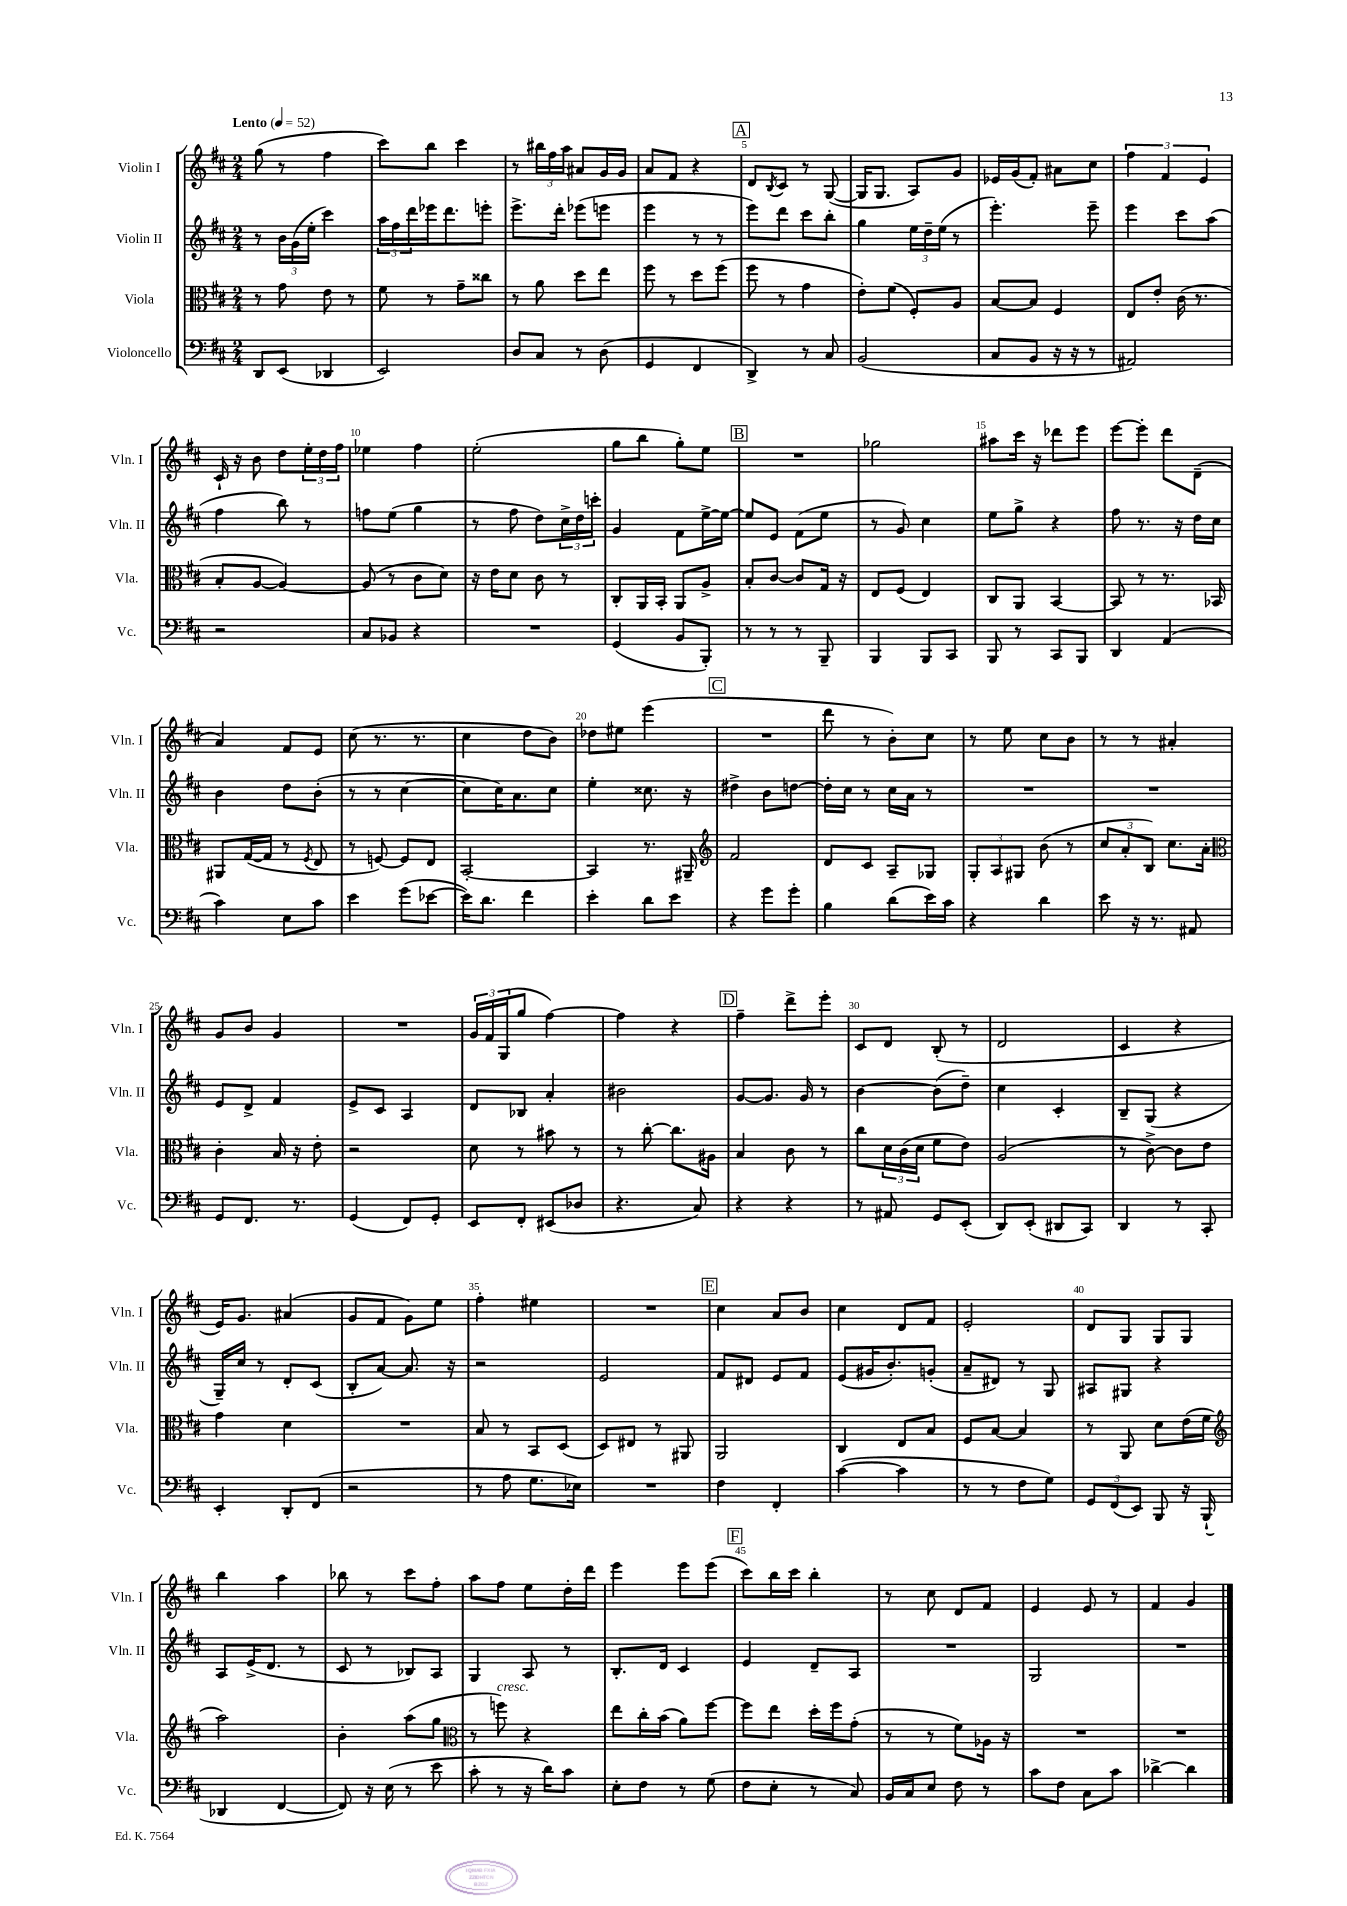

**kern	**kern	**kern	**kern
*staff4	*staff3	*staff2	*staff1
*clefF4	*clefC3	*clefG2	*clefG2
*k[f#c#]	*k[f#c#]	*k[f#c#]	*k[f#c#]
*M2/4	*M2/4	*M2/4	*M2/4
*MM52	*MM52	*MM52	*MM52
8DD	8r	8r	(8gg
(8EE	8g	24b	8r
.	.	(24g	.
.	.	24ee'	.
4DD-	8e	4ccc#)	4ff#
.	8r	.	.
=	=	=	=
2EE)	8f#	24aa	8ccc#)
.	.	24ff#	.
.	.	24ddd	.
.	8r	16eee-	8bb
.	.	8.ddd	.
.	8g~	.	4ccc#
.	8cc##	8eee'	.
=	=	=	=
8D	8r	8.eee^	8r
8C#	8a	.	24bb#
.	.	.	24ff#
.	.	16ddd'	.
.	.	.	24aa
8r	8dd	(8eee-	8a#
(8D	8ee	8eee	16g
.	.	.	16g
=	=	=	=
4GG	8ff#	4eee	8a
.	8r	.	8f#
4FF#	8dd	8r	4r
.	(8ff#	8r	.
=	=	=	=
4DD^)	8ff#	8eee)	8d
.	.	.	8qB
.	8r	8ddd	8c#
8r	4g	8ccc#	8r
8C#	.	8bb'	([8G
=	=	=	=
(2BB	8e')	4gg	16G]
.	.	.	8.G
.	(8f#	.	.
.	8F#')	24ee	8A)
.	.	24dd~	.
.	.	(24ee	.
.	8A	8r	8g
=	=	=	=
8C#	[8B	4.eee')	16e-
.	.	.	(16g
8BB	8B]	.	8f#')
16r	4F#	.	8a#
16r	.	.	.
8r	.	8eee~	8cc#
=	=	=	=
2AA#)	8E	4eee	6ff#
.	8e'	.	.
.	.	.	6f#
.	(16c#	8ccc#	.
.	8.r	.	.
.	.	.	6e
.	.	(8aa	.
=	=	=	=
2r	8B'	4ff#	16c#`
.	.	.	16r
.	[8A	.	8b
.	4A_)	8bb)	8dd
.	.	8r	24ee'
.	.	.	24dd
.	.	.	24ff#
=	=	=	=
8C#	(8A]	8ff	4ee-
8BB-	8r	(8ee	.
4r	8c#	4gg	4ff#
.	8d)	.	.
=	=	=	=
2r	16r	8r	(2ee'
.	16e	.	.
.	8d	8ff#	.
.	8c#	8dd)	.
.	8r	24cc#^	.
.	.	24dd	.
.	.	24ccc'	.
=	=	=	=
(4GG	8C#'	4g	8gg
.	16AA	.	8bb
.	16BB'	.	.
8BB	8AA	8f#	8gg')
8BBB')	8A^	[16ee^	8ee
.	.	16ee_	.
=	=	=	=
8r	8B'	8ee]	2r
8r	[8c#	8e	.
8r	8c#]	(8f#	.
8BBB~	16G	8ee	.
.	16r	.	.
=	=	=	=
4BBB	8E	8r	2gg-
.	(8F#	8g)	.
8BBB	4E)	4cc#	.
8CC#	.	.	.
=	=	=	=
8BBB	8C#	8ee	8aa#
8r	8AA	8gg^	16ccc#
.	.	.	16r
8CC#	[4BB	4r	8ddd-
8BBB	.	.	8eee
=	=	=	=
4DD	8BB]	8ff#	[8eee
.	8r	8.r	8eee']
(4AA	8.r	.	8ddd
.	.	16r	.
.	.	16dd	(8d~
.	16BB-	16cc#	.
=	=	=	=
4c#)	8AA#	4b	4a)
.	([16G	.	.
.	16G]	.	.
8E	8r	8dd	8f#
.	8qF#	.	.
8c#	8E	(8b'	8e
=	=	=	=
4e	8r	8r	(8cc#
.	[8F)	8r	8.r
(8g	8F]	[4cc#	.
.	.	.	8.r
[8e-	8E	.	.
=	=	=	=
16e-])	[2BB'	8cc#]	4cc#
8.d	.	.	.
.	.	16cc#)	.
.	.	8.a	.
4f#	.	.	8dd
.	.	8cc#	8b)
=	=	=	=
4e'	4BB]	4ee'	8dd-
.	.	.	8ee#
8d	8.r	8.cc##	(4eee
8e	.	.	.
.	16AA#~	16r	.
=	=	=	=
*	*clefG2	*	*
4r	2f#	4dd#^	2r
8g	.	8b	.
8g'	.	[8dd	.
=	=	=	=
4B	8d	16dd']	8ddd
.	.	16cc#	.
.	8c#	8r	8r
(8d	8A~	16cc#	8b')
.	.	16a	.
16e)	8G-	8r	8cc#
16c#	.	.	.
=	=	=	=
4r	12G'	2r	8r
.	12A	.	.
.	.	.	8ee
.	12G#	.	.
4d	(8b	.	8cc#
.	8r	.	8b
=	=	=	=
8e	12cc#	2r	8r
.	12a'	.	.
16r	.	.	8r
.	12B)	.	.
8.r	.	.	.
.	8.cc#	.	4a#'
8AA#	.	.	.
.	16a'	.	.
=	=	=	=
*	*clefC3	*	*
8GG	4c#'	8e	8g
8.FF#	.	8d^	8b
.	16B	4f#	4g
8.r	16r	.	.
.	8e'	.	.
=	=	=	=
(4GG	2r	8e^	2r
.	.	8c#	.
8FF#)	.	4A	.
8GG'	.	.	.
=	=	=	=
8EE	8d	8d	24g
.	.	.	24f#
.	.	.	(24G
8FF#'	8r	8B-	8gg
(8EE#	8b#	4a'	[4ff#)
8D-	8r	.	.
=	=	=	=
4.r	8r	2b#	4ff#]
.	[8cc#'	.	.
.	8.cc#]	.	4r
8C#)	.	.	.
.	16A#	.	.
=	=	=	=
4r	4B	[8g	4ff#~
.	.	8.g]	.
4r	8c#	.	8ddd^
.	.	16g	.
.	8r	8r	8eee'
=	=	=	=
8r	8cc#	[4b	8c#
8AA#	24d	.	8d
.	(24c#	.	.
.	24d	.	.
8GG	8f#	(8b]	(8B'
(8EE'	8e)	8dd~)	8r
=	=	=	=
8DD)	(2A	4cc#	2d
(8EE'	.	.	.
8DD#	.	4c#'	.
8CC#)	.	.	.
=	=	=	=
4DD	8r	8B~	4c#
.	[8c#^)	(8G	.
8r	8c#]	4r	4r
8CC#'	8e	.	.
=	=	=	=
4EE'	4g	16G~)	16e)
.	.	16cc#	8.g
.	.	8r	.
8DD'	4d	8d'	(4a#
(8FF#	.	(8c#	.
=	=	=	=
2r	2r	8B'	8g
.	.	[8a)	8f#
.	.	8.a]	8g)
.	.	.	8ee
.	.	16r	.
=	=	=	=
8r	8B	2r	4ff#'
8A	8r	.	.
8.G	8BB	.	4ee#
.	(8D	.	.
16E-)	.	.	.
=	=	=	=
2r	8D)	2e	2r
.	8E#	.	.
.	8r	.	.
.	8AA#	.	.
=	=	=	=
4F#	2AA	8f#	4cc#
.	.	8d#	.
4FF#'	.	8e	8a
.	.	8f#	8b
=	=	=	=
([4c#	4C#	(8e	4cc#
.	.	16g#	.
.	.	8.b')	.
4c#]	8E	.	8d
.	8B	(8g'	8f#
=	=	=	=
8r	8F#	8a~	2e'
8r	[8B	8d#)	.
8F#	4B]	8r	.
8G)	.	8G	.
=	=	=	=
12GG	8r	8A#	8d
(12FF#	.	.	.
.	8AA	8G#	8G
12EE)	.	.	.
8BBB	8d	4r	8G
16r	(16e	.	8G
(16BBB`	16f#	.	.
=	=	=	=
*	*clefG2	*	*
4DD-	2aa)	8A	4bb
.	.	(16e^	.
.	.	8.d	.
[4FF#	.	.	4aa
.	.	8r	.
=	=	=	=
8FF#])	4b'	8c#	8bb-
16r	.	8r	8r
(16E	.	.	.
8r	(8aa	8B-)	8ccc#
8e	8gg	8A	8ff#'
=	=	=	=
*	*clefC3	*	*
8c#'	8r	4G	8aa
8r	8ff)	.	8ff#
16r	4r	8A	8ee
16d)	.	.	.
8c#	.	8r	16dd'
.	.	.	16ddd
=	=	=	=
8E'	8ee	8.B'	4eee
8F#	16cc#'	.	.
.	(16b	16d	.
8r	8a)	4c#	8eee
(8G	[8ff#	.	(8eee
=	=	=	=
8F#	8ff#]	4e	8ccc#)
8E'	8ee	.	16bb
.	.	.	16ccc#
8r	16dd'	8d~	4bb'
.	16ff#	.	.
8C#)	(8g'	8A	.
=	=	=	=
16BB	8r	2r	8r
16C#	.	.	.
8E	8r	.	8cc#
8F#	8f#)	.	8d
8r	16A-	.	8f#
.	16r	.	.
=	=	=	=
8c#	2r	2G	4e
8F#	.	.	.
8C#	.	.	8e
8c#	.	.	8r
=	=	=	=
[4d-^	2r	2r	4f#
4d-]	.	.	4g
==	==	==	==
*-	*-	*-	*-
